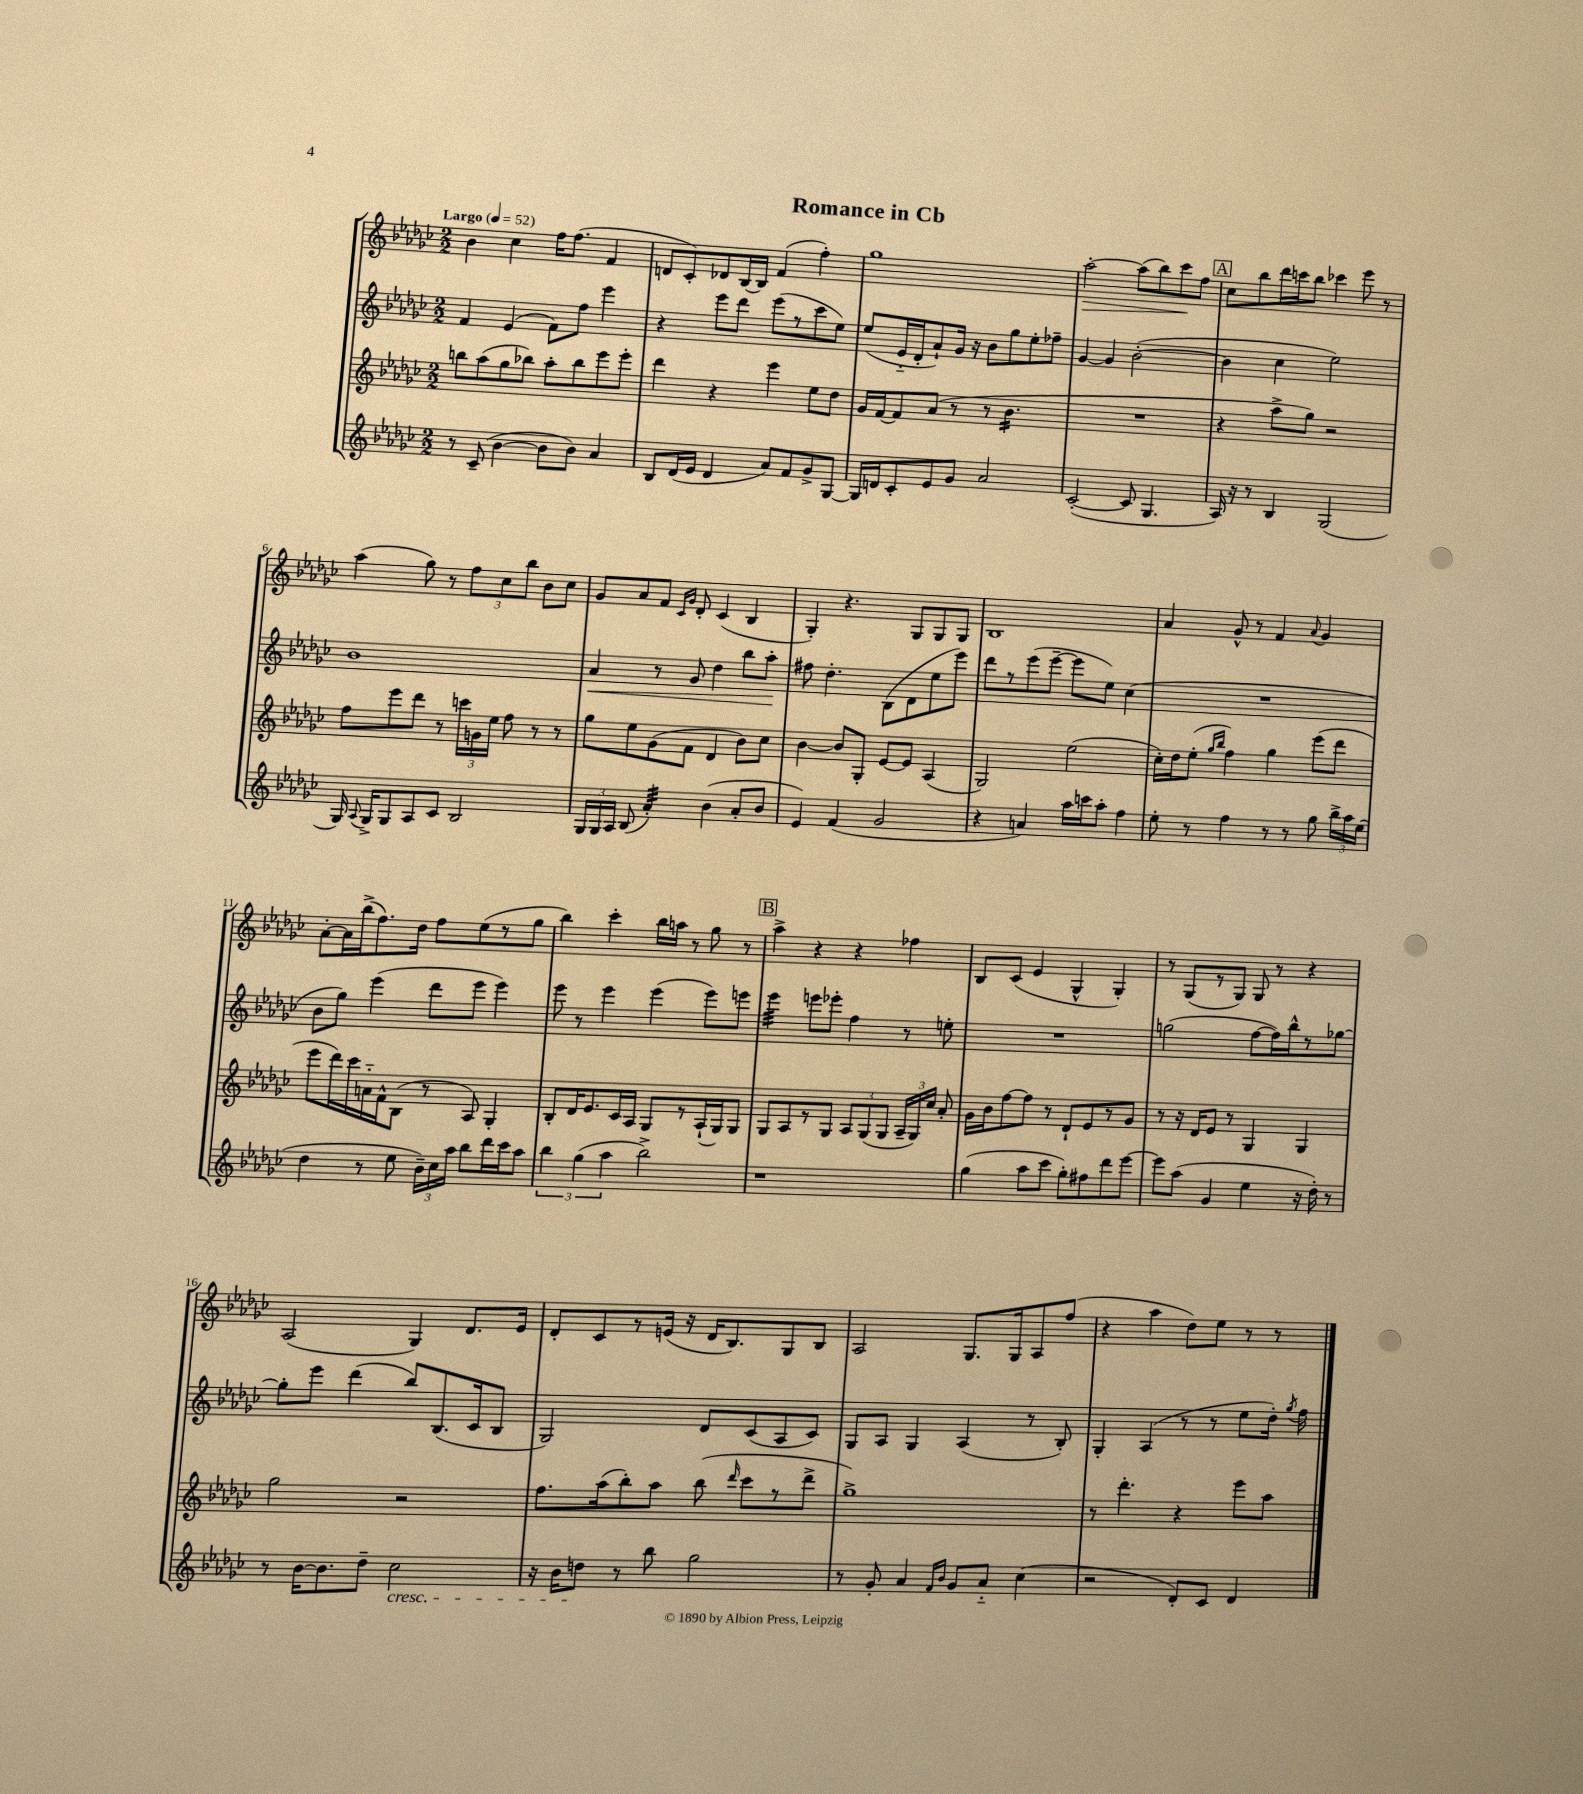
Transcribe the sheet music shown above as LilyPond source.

\header { title = "Romance in Cb" }
<<
\new StaffGroup <<
\new Staff = "s0" {
    \clef treble \key ges \major \numericTimeSignature \time 2/2 \tempo "Largo" 4 = 52
    \autoBeamOff bes'4 ces''4 f''16[ f''8.]( f'4 |
    d'8[ ces'8-.) des'8 bes16~ bes16] f'4( f''4-.) |
    ges''1 |
    aes''2~-.\> aes''8[( bes''8) ces'''8\! f''8] |
    \mark \markup { \box "A" } ces''8[ bes''8 des'''16 c'''16 bes''8] ces'''4 ees'''8 r8 |
    aes''4( ges''8) r8 \tuplet 3/2 { f''8[ ces''8 bes''8] } bes'8[ ces''8] |
    ges'8[ aes'8 f'8] \grace { ces'16[ ges'16] } des'8-. ces'4( bes4 |
    ges4-.) r4. ges8[ ges8 ges8] |
    bes1 |
    aes'4 ges'8-^ r8 f'4 \appoggiatura { aes'8 } ges'4 |
    aes'8[~-. aes'16 bes''16->( f''8.) des''16] f''8[ ees''8( r8 ges''8] |
    bes''4) ces'''4-. bes''16[ a''16] r8 ges''8 r8 |
    \mark \markup { \box "B" } aes''4-> r4 r4 fes''4 |
    bes8[ ces'8]( ees'4 ges4-^ ges4-.) |
    r8 ges8[( r8 ges8]) ges8 r8 r4 |
    aes2( ges4) des'8.[ ees'16] |
    des'8[-. ces'8 r8 e'16]( r16 des'16[ bes8.) ges8 bes8] |
    aes2 ges8.[ ges16 aes8 f''8]( |
    r4 aes''4 des''8[) ees''8] r8 r8 \bar "|." |
}
\new Staff = "s1" {
    \clef treble \key ges \major \numericTimeSignature \time 2/2
    \autoBeamOff f'4 ees'4( f'8[) f''8] ees'''4 |
    r4 ees'''8[ des'''8] ees'''8[( r8 ces'''8 ees''8]) |
    ees''8[( ees'16-_ des'16-. aes'8-!) ges'16] r16 bes'8[ ges''8 ees''8-. fes''8]-- |
    ges'4~ ges'4 bes'2~-.( |
    \mark \markup { \box "A" } bes'4 ces''4 ees''2) |
    bes'1 |
    aes'4\< r8 ges'8 des''4 bes''8[ aes''8]-.\! |
    fis''8 des''4.-. bes8[( des'8 ees''8 ees'''8]) |
    des'''8[ r8 ees'''8( ees'''8]~-- ees'''8[ ees''8]) ces''4( |
    R1 |
    bes'8[ ges''8]) ees'''4( des'''8[ ees'''8] ees'''4) |
    ees'''8 r8 ees'''4 ees'''4( ees'''8[) e'''8] |
    \mark \markup { \box "B" } ees'''4:32 e'''8[ ees'''8]-. f''4 r8 e''8-. |
    R1 |
    g''2( f''8[~ f''16) bes''16-^ r8 ges''8]~ |
    ges''8[-. ees'''8] des'''4( bes''8[) bes8.( ces'16 bes8] |
    ges2) des'8[ ces'8( aes8 ces'8]) |
    ges8[ aes8] ges4 aes4( r8 bes8-.) |
    ges4-. aes4( r8 r8 ees''8[ des''16]-.) \acciaccatura { ges''8 } f''16 \bar "|." |
}
\new Staff = "s2" {
    \clef treble \key ges \major \numericTimeSignature \time 2/2
    \autoBeamOff b''8[ aes''8( ges''8 bes''8]) aes''8[-. bes''8 ees'''8 ees'''8]-. |
    des'''4 r4 ees'''4 ees''8[ des''8] |
    ges'16[ f'16~ f'8 aes'8]( r8 r8 bes'4.:16 |
    R1 |
    \mark \markup { \box "A" } r4 aes''8[-> ges''8]) r2 |
    f''8[ ees'''8 des'''8] r8 \tuplet 3/2 { c'''16[ g'16 ees''16] } f''8 r8 r8 |
    ges''8[ ees''8 ges'8( f'8] des'4 bes'8[) ces''8] |
    bes'4~ bes'8[ ges8]-. ees'8[~ ees'8] aes4( |
    ges2) ees''2( |
    ces''16[-.) des''16 ees''8]-.( \grace { ges''16[ bes''16] } f''4) ges''4 ees'''8[( des'''8] |
    ees'''8[ des'''16) ces'''16 a'16-_ f'16-^ bes8]( r8 aes8) ges4-. |
    bes8[-. des'16 ees'8. ces'16 aes16] ges8[ r8 aes16-!( ges16) ges8] |
    \mark \markup { \box "B" } ges8[ aes8 r8 ges8] \tuplet 3/2 { aes8[ ges8( ges8] } \tuplet 3/2 { aes16[-- ges16) ces''16] } aes'8-. |
    ges'16[ bes'16 f''8~ f''8] r8 des'8[-! ees'8 r8 ges'8] |
    r8 r16 des'16[ ees'8] r8 ges4 ges4 |
    ges''2 r2 |
    f''8.[ aes''16( bes''8-.) aes''8] bes''8( \grace { des'''16 } ces'''8[ r8 des'''8]-> |
    ges''1->) |
    r8 des'''4.-. r4 ees'''8[ aes''8] \bar "|." |
}
\new Staff = "s3" {
    \clef treble \key ges \major \numericTimeSignature \time 2/2
    \autoBeamOff r8 ces'8--( bes'4~ bes'8[ bes'8]) aes'4 |
    bes8[ des'16( ees'16] des'4 aes'8[) f'8 ges'8-> ges8]~ |
    ges16[ d'16 ces'8-. ees'8 ges'8] aes'2 |
    ces'2~-.( ces'8 ges4. |
    \mark \markup { \box "A" } aes16) r16 r8 bes4 ges2( |
    ges16) \appoggiatura { aes8 } ges16[-> ges8 aes8 ces'8] bes2 |
    \tuplet 3/2 { ges16[ ges16 aes16] } bes8( aes'4:32-.) bes'4( aes'8[-. bes'8] |
    ees'4) f'4( ges'2 |
    r4 a'4) aes''16[ c'''16 aes''8]-. f''4 |
    ees''8-. r8 f''4 r8 r8 ges''8 \tuplet 3/2 { bes''16[-> aes''16 ees''16]( } |
    des''4 r8 ees''8 \tuplet 3/2 { bes'16[--) ces''16 aes''16] } bes''8[ des'''16 ces'''16 aes''8] |
    \tuplet 3/2 { bes''4 ges''4( aes''4 } bes''2->) |
    \mark \markup { \box "B" } r1 |
    ges''4( aes''8[ ces'''8] ges''8[-.) fis''8 des'''8 ees'''8]~ |
    ees'''8[ aes''8]( ges'4 ees''4 r16 des''16-.) r8 |
    r8 bes'16[~ bes'8. des''8]-- ces''2\cresc |
    r16 bes'16[ d''8]\! r8 bes''8 ges''2 |
    r8 ges'8-. aes'4 \grace { f'16[ bes'16] } ges'8[ aes'8]-_ ces''4( |
    r2 des'8[-.) ces'8] des'4 \bar "|." |
}
>>
>>
